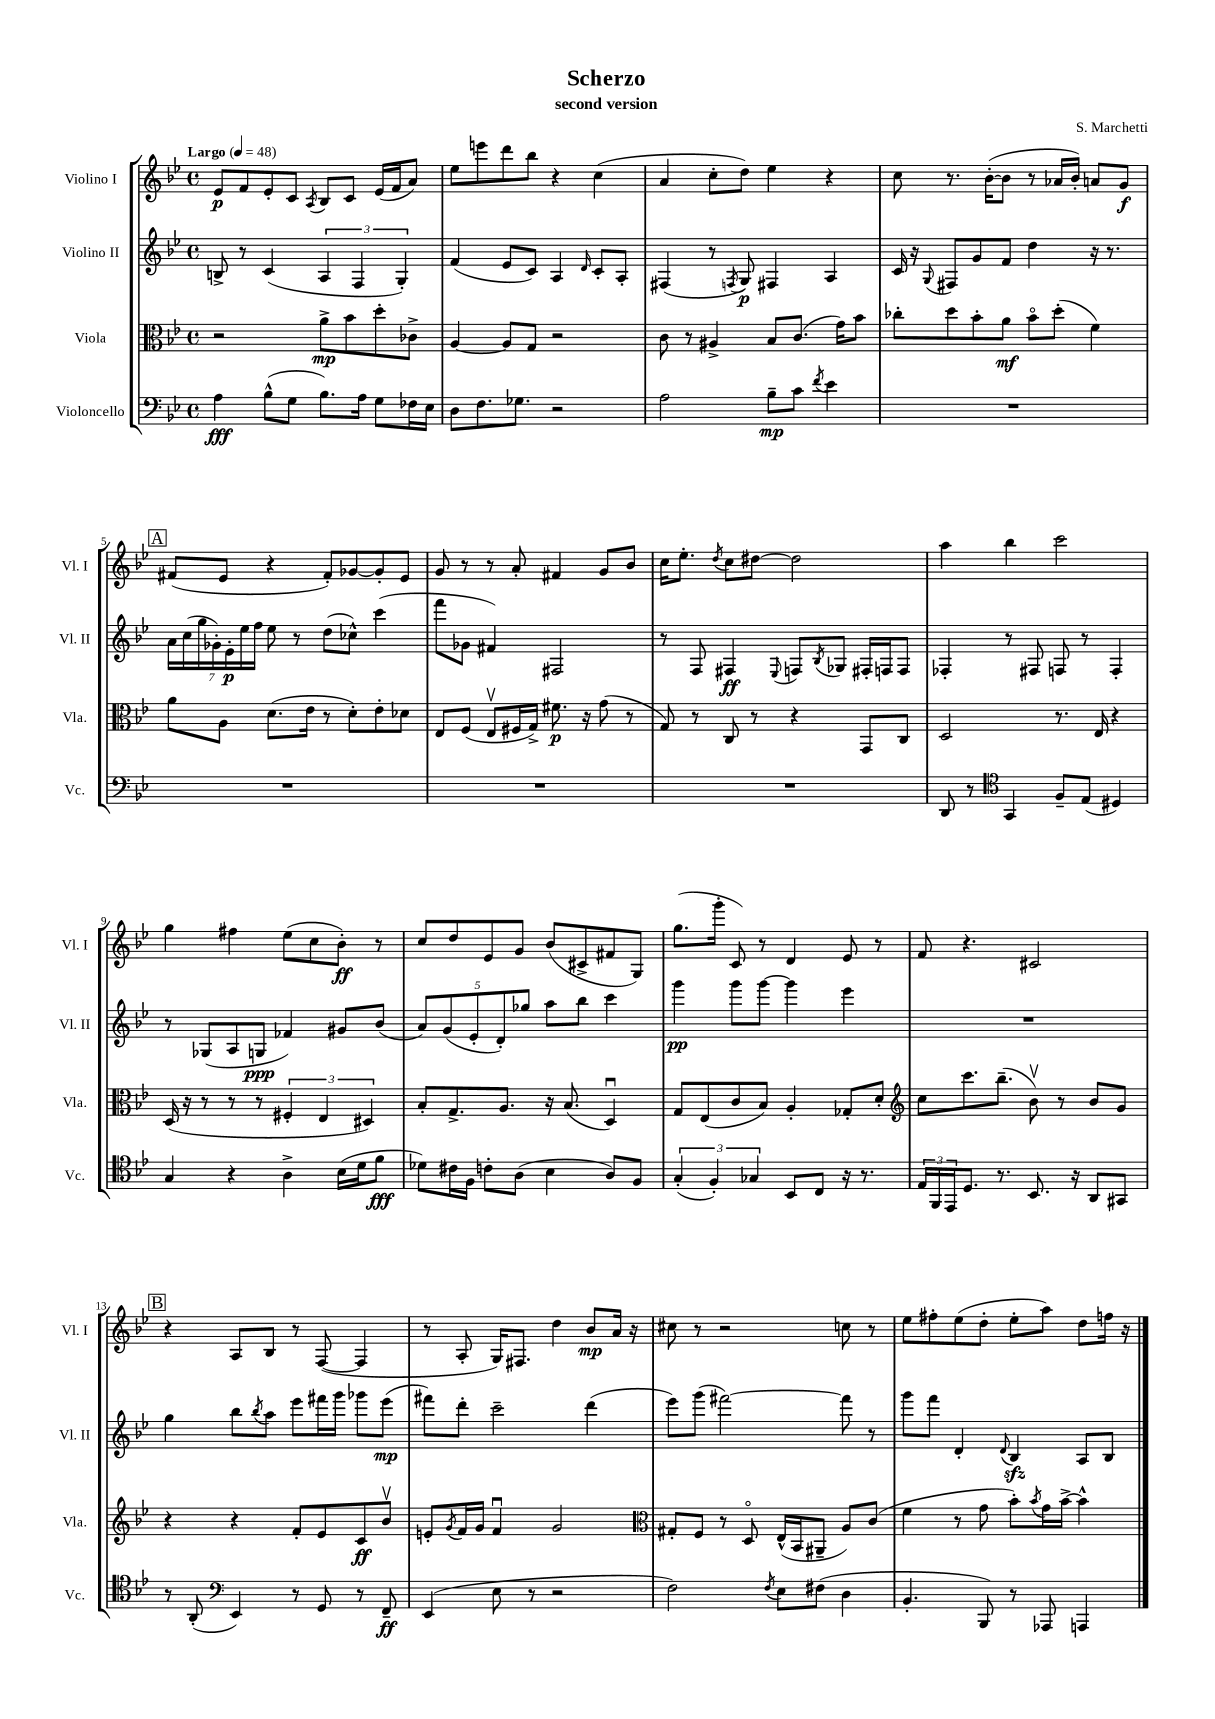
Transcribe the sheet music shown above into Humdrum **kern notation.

**kern	**kern	**kern	**kern
*staff4	*staff3	*staff2	*staff1
*clefF4	*clefC3	*clefG2	*clefG2
*k[b-e-]	*k[b-e-]	*k[b-e-]	*k[b-e-]
*M4/4	*M4/4	*M4/4	*M4/4
*met(c)	*met(c)	*met(c)	*met(c)
*MM48	*MM48	*MM48	*MM48
4A	2r	8B^	8e-
.	.	8r	8f
(8B-^^	.	(4c	8e-'
8G	.	.	8c
.	.	.	8qA
8.B-)	8a^	6A	8B-
.	8b-	.	8c
.	.	6F	.
16A	.	.	.
8G	8dd'	.	(16e-
.	.	.	16f
.	.	6G')	.
16F-	8c-^	.	8a)
16E-	.	.	.
=	=	=	=
8D	[4A	(4f	8ee-
8.F	.	.	8eee
.	8A]	8e-	8ddd
8.G-	.	.	.
.	8G	8c)	8bb-
2r	2r	4A	4r
.	.	16qqd	.
.	.	8c'	(4cc
.	.	8A'	.
=	=	=	=
2A	8c	(4F#	4a
.	8r	.	.
.	4A#^	8r	8cc'
.	.	8qF	.
.	.	8G)	8dd)
8B-~	8B-	4F#	4ee-
8c	(8.c	.	.
8qf	.	.	.
4e-	.	4A	4r
.	16g)	.	.
.	8b-	.	.
=	=	=	=
1r	8cc-'	16c	8cc
.	.	16r	.
.	.	8qqG	.
.	8dd	8F#	8.r
.	8b-'	8g	.
.	.	.	([16b-'
.	8a	8f	8b-]
.	8b-o	4dd	8r
.	(8dd'	.	16a-
.	.	.	16b-')
.	4f)	16r	8a
.	.	8.r	.
.	.	.	8g
=	=	=	=
1r	8a	28a	(8f#
.	.	(28cc	.
.	.	28gg	.
.	.	28g-')	.
.	8A	.	8e-
.	.	28e-'	.
.	.	28ee-	.
.	.	28ff	.
.	(8.d	8ee-	4r
.	.	8r	.
.	16e-	.	.
.	8r	(8dd	8f#')
.	8d')	8cc-^^)	[8g-
.	8e-'	(4ccc	8g-']
.	8d-	.	8e-
=	=	=	=
1r	8E-	8fff	8g
.	(8F	8g-	8r
.	8E-v	4f#)	8r
.	16F#	.	8a'
.	16G^)	.	.
.	8.f#	2F#	4f#
.	16r	.	.
.	(8g	.	8g
.	8r	.	8b-
=	=	=	=
1r	8G)	8r	16cc
.	.	.	8.ee-'
.	8r	8F	.
.	.	.	8qdd
.	8C	4F#	8cc
.	8r	.	[8dd#
.	.	8qqE-	.
.	4r	8F	2dd#]
.	.	8qB-	.
.	.	8G-	.
.	8GG	16F#'	.
.	.	16F	.
.	8C	8F	.
=	=	=	=
8DD	2D	4F-'	4aa
8r	.	.	.
*clefC4	*	*	*
4GG	.	8r	4bb-
.	.	8F#	.
8F~	8.r	8F	2ccc
(8E-	.	8r	.
.	16E-	.	.
4D#)	4r	4F'	.
=	=	=	=
4G	(16D	8r	4gg
.	16r	.	.
.	8r	(8G-	.
4r	8r	8A	4ff#
.	8r	8G	.
4A^	6F#'	4f-)	(8ee-
.	.	.	8cc
.	6E-	.	.
(16B-	.	8g#	8b-')
16d	.	.	.
.	6D#)	.	.
8f	.	(8b-	8r
=	=	=	=
8d-)	8B-'	10a)	8cc
.	.	(10g	.
16c#	8.G^	.	8dd
16F	.	.	.
.	.	10e-'	.
8c'	.	.	8e-
.	.	10d')	.
.	8.A	.	.
(8A	.	.	8g
.	.	10gg-	.
4B-	16r	8aa	(8b-
.	(8.B-	.	.
.	.	8bb-	8c#^
8A)	4Du)	4ccc	8f#
8F	.	.	8G)
=	=	=	=
(6G'	8G	4ggg	(8.gg
.	(8E-	.	.
6F')	.	.	.
.	.	.	16ggg'
.	8c	8ggg	8c)
6G-	.	.	.
.	8B-)	[8ggg	8r
8BB-	4A'	4ggg]	4d
8C	.	.	.
16r	8G-'	4eee-	8e-
8.r	.	.	.
.	8d'	.	8r
=	=	=	=
*	*clefG2	*	*
24E-	8cc	1r	8f
24FF	.	.	.
24EE-	.	.	.
8.D	8.ccc	.	4.r
8.r	(8.bb-~	.	.
8.BB-	8b-v)	.	2c#
.	8r	.	.
16r	.	.	.
8AA	8b-	.	.
8GG#	8g	.	.
=	=	=	=
8r	4r	4gg	4r
(8AA'	.	.	.
*clefF4	*	*	*
4EE-)	4r	8bb-	8A
.	.	8qbb-	.
.	.	8aa	8B-
8r	8f'	8eee-	8r
8GG	8e-	16fff#	([8F
.	.	16ggg	.
8r	8c	8ggg-	4F]
8FF~	8b-v	(8eee-	.
=	=	=	=
(4EE-	8e'	8fff#)	8r
.	8qg	.	.
.	16f	8ddd'	8A'
.	16g	.	.
8E-	4fu	2ccc~	16G)
.	.	.	8.F#
8r	.	.	.
2r	2g	.	4dd
.	.	(4ddd	8b-
.	.	.	16a
.	.	.	16r
=	=	=	=
*	*clefC3	*	*
2F)	8G#'	8eee-)	8cc#
.	8F	(8ggg	8r
.	8r	[2fff#)	2r
.	8Do	.	.
8qF	.	.	.
8E-	(16E-^^	.	.
.	16BB-	.	.
(8F#	8AA#~	.	.
4D	8A)	8fff#]	8cc
.	(8c	8r	8r
=	=	=	=
4.BB-'	4f	8ggg	8ee-
.	.	8fff	8ff#'
.	8r	4d'	(8ee-
8BBB-)	8g	.	8dd'
.	.	8qqd	.
8r	8b-')	4B-	8ee-'
.	8qb-	.	.
8AAA-	16g	.	8aa)
.	[16b-^	.	.
4AAA	4b-^^]	8A	8dd
.	.	8B-	16ff
.	.	.	16r
==	==	==	==
*-	*-	*-	*-
